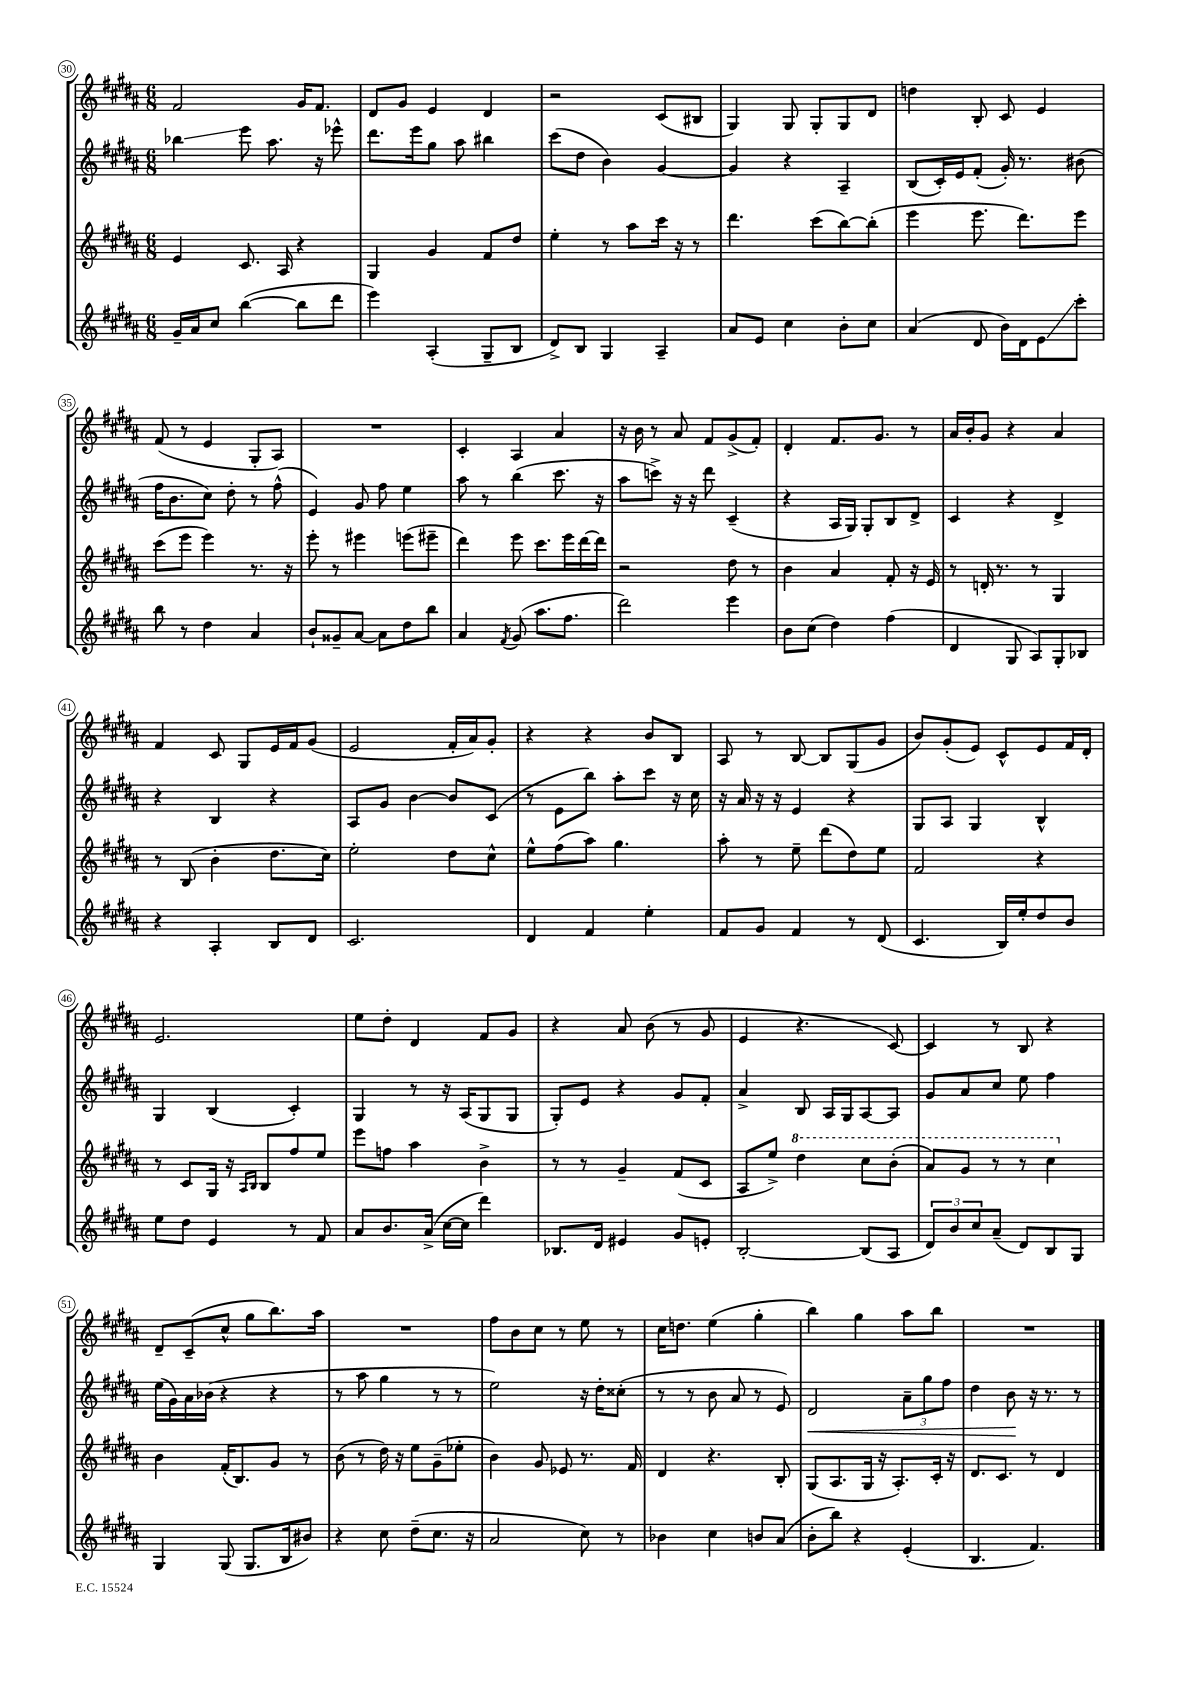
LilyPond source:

<<
\new StaffGroup <<
\new Staff = "s0" {
    \clef treble \key b \major \numericTimeSignature \time 6/8
    fis'2 gis'16 fis'8. |
    dis'8 gis'8 e'4 dis'4 |
    r2 cis'8( bis8 |
    gis4) gis8 gis8-. gis8 dis'8 |
    d''4 b8-. cis'8 e'4 |
    fis'8( r8 e'4 gis8-. ais8) |
    R2. |
    cis'4-. ais4 ais'4 |
    r16 b'16 r8 ais'8 fis'8 gis'8->( fis'8-.) |
    dis'4-. fis'8. gis'8. r8 |
    ais'16 b'16-. gis'8 r4 ais'4 |
    fis'4 cis'8 gis8 e'16 fis'16 gis'8( |
    e'2 fis'16-. ais'16) gis'8-. |
    r4 r4 b'8 b8 |
    ais8 r8 b8~ b8 gis8( gis'8 |
    b'8) gis'8-.( e'8) cis'8-^ e'8 fis'16 dis'16-. |
    e'2. |
    e''8 dis''8-. dis'4 fis'8 gis'8 |
    r4 ais'8 b'8( r8 gis'8 |
    e'4 r4. cis'8~) |
    cis'4 r8 b8 r4 |
    dis'8-- cis'8--( cis''8-^ gis''8 b''8.) ais''16 |
    R2. |
    fis''8 b'8 cis''8 r8 e''8 r8 |
    cis''16 d''8. e''4( gis''4-. |
    b''4) gis''4 ais''8 b''8 |
    R2. \bar "|." |
}
\new Staff = "s1" {
    \clef treble \key b \major \numericTimeSignature \time 6/8
    bes''4\glissando e'''8 ais''8. r16 ees'''8-^ |
    dis'''8. e'''16 gis''8 ais''8 bis''4 |
    cis'''8( dis''8 b'4) gis'4~ |
    gis'4 r4 ais4-- |
    b8( cis'16-.) e'16 fis'8-.( gis'16-.) r8. bis'8( |
    fis''16 b'8. cis''8) dis''8-. r8 fis''8-^( |
    e'4) gis'8 fis''8 e''4 |
    ais''8 r8 b''4( cis'''8. r16 |
    ais''8 c'''8->) r16 r16 dis'''8 cis'4--( |
    r4 ais16 gis16) gis8-. b8 dis'8-> |
    cis'4 r4 dis'4-> |
    r4 b4 r4 |
    ais8 gis'8 b'4~ b'8 cis'8( |
    r8 e'8 b''8) ais''8-. cis'''8 r16 cis''16 |
    r16 ais'16 r16 r16 e'4 r4 |
    gis8 ais8 gis4 b4-^ |
    gis4 b4( cis'4-.) |
    gis4 r8 r16 ais16( gis8 gis8 |
    gis8-.) e'8 r4 gis'8 fis'8-. |
    ais'4-> b8 ais16 gis16 ais8~ ais8 |
    gis'8 ais'8 cis''8 e''8 fis''4 |
    e''16( gis'16) ais'16 bes'16( r4 r4 |
    r8 ais''8 gis''4 r8 r8 |
    e''2) r16 dis''16-. cisis''8-.( |
    r8 r8 b'8 ais'8 r8 e'8) |
    dis'2\< \tuplet 3/2 { ais'8-- gis''8 fis''8 } |
    dis''4 b'8\! r16 r8. r8 \bar "|." |
}
\new Staff = "s2" {
    \clef treble \key b \major \numericTimeSignature \time 6/8
    e'4 cis'8. ais16 r4 |
    gis4 gis'4 fis'8 dis''8 |
    e''4-. r8 ais''8 cis'''16 r16 r8 |
    dis'''4. cis'''8( b''8~) b''8-.( |
    e'''4 e'''8. dis'''8.) e'''8 |
    cis'''8( e'''8 e'''4) r8. r16 |
    e'''8-. r8 eis'''4 e'''8( eis'''8-- |
    dis'''4) e'''8 cis'''8. e'''16 dis'''16~ dis'''16 |
    r2 dis''8 r8 |
    b'4 ais'4 fis'8-. r16 e'16 |
    r8 d'16-. r8. r8 gis4 |
    r8 b8( b'4-. dis''8. cis''16) |
    e''2-. dis''8 cis''8-^ |
    e''8-^ fis''8( ais''8) gis''4. |
    ais''8-. r8 e''8-- dis'''8( dis''8) e''8 |
    fis'2 r4 |
    r8 cis'8 gis16 r16 \grace { ais16 b16 } b8 fis''8 e''8 |
    e'''8 f''8 ais''4 b'4-> |
    r8 r8 gis'4-- fis'8( cis'8 |
    ais8 e''8->) \ottava #1 dis'''4 cis'''8 b''8-.( |
    ais''8) gis''8 r8 r8 cis'''4 \ottava #0 |
    b'4 fis'16-.( b8.) gis'8 r8 |
    b'8( r8 dis''16) r16 e''8 gis'8--( ees''8-. |
    b'4) gis'8 ees'8 r8. fis'16 |
    dis'4 r4. b8-. |
    gis8( ais8. gis16 r16 ais8.-.) cis'16-. r16 |
    dis'8. cis'8. r8 dis'4 \bar "|." |
}
\new Staff = "s3" {
    \clef treble \key b \major \numericTimeSignature \time 6/8
    gis'16-- ais'16 cis''8 b''4~( b''8 dis'''8 |
    e'''4) ais4-.( gis8-- b8 |
    dis'8->) b8 gis4 ais4-- |
    ais'8 e'8 cis''4 b'8-. cis''8 |
    ais'4( dis'8 b'16) dis'16 e'8\glissando cis'''8-. |
    b''8 r8 dis''4 ais'4 |
    b'8-! gisis'8-- ais'8~ ais'8 dis''8 b''8 |
    ais'4 \acciaccatura { fis'8 } gis'8( ais''8. fis''8. |
    dis'''2) e'''4 |
    b'8 cis''8( dis''4) fis''4( |
    dis'4 gis8 ais8) gis8-. bes8 |
    r4 ais4-. b8 dis'8 |
    cis'2. |
    dis'4 fis'4 e''4-. |
    fis'8 gis'8 fis'4 r8 dis'8( |
    cis'4. b16) e''16-. dis''8 b'8 |
    e''8 dis''8 e'4 r8 fis'8 |
    ais'8 b'8. ais'16->( cis''16~ cis''16 dis'''4) |
    bes8. dis'16 eis'4 gis'8 e'8-. |
    b2~-. b8( ais8 |
    \tuplet 3/2 { dis'8) b'8 cis''8 } ais'8--( dis'8) b8 gis8 |
    gis4 gis8( gis8. b16 bis'8) |
    r4 cis''8 dis''8--( cis''8. r16 |
    ais'2 cis''8) r8 |
    bes'4 cis''4 b'8 ais'8( |
    b'8-. b''8) r4 e'4-.( |
    b4. fis'4.) \bar "|." |
}
>>
>>
\layout { \context { \Score currentBarNumber = #30 \override BarNumber.stencil = #(make-stencil-circler 0.1 0.3 ly:text-interface::print) } }
